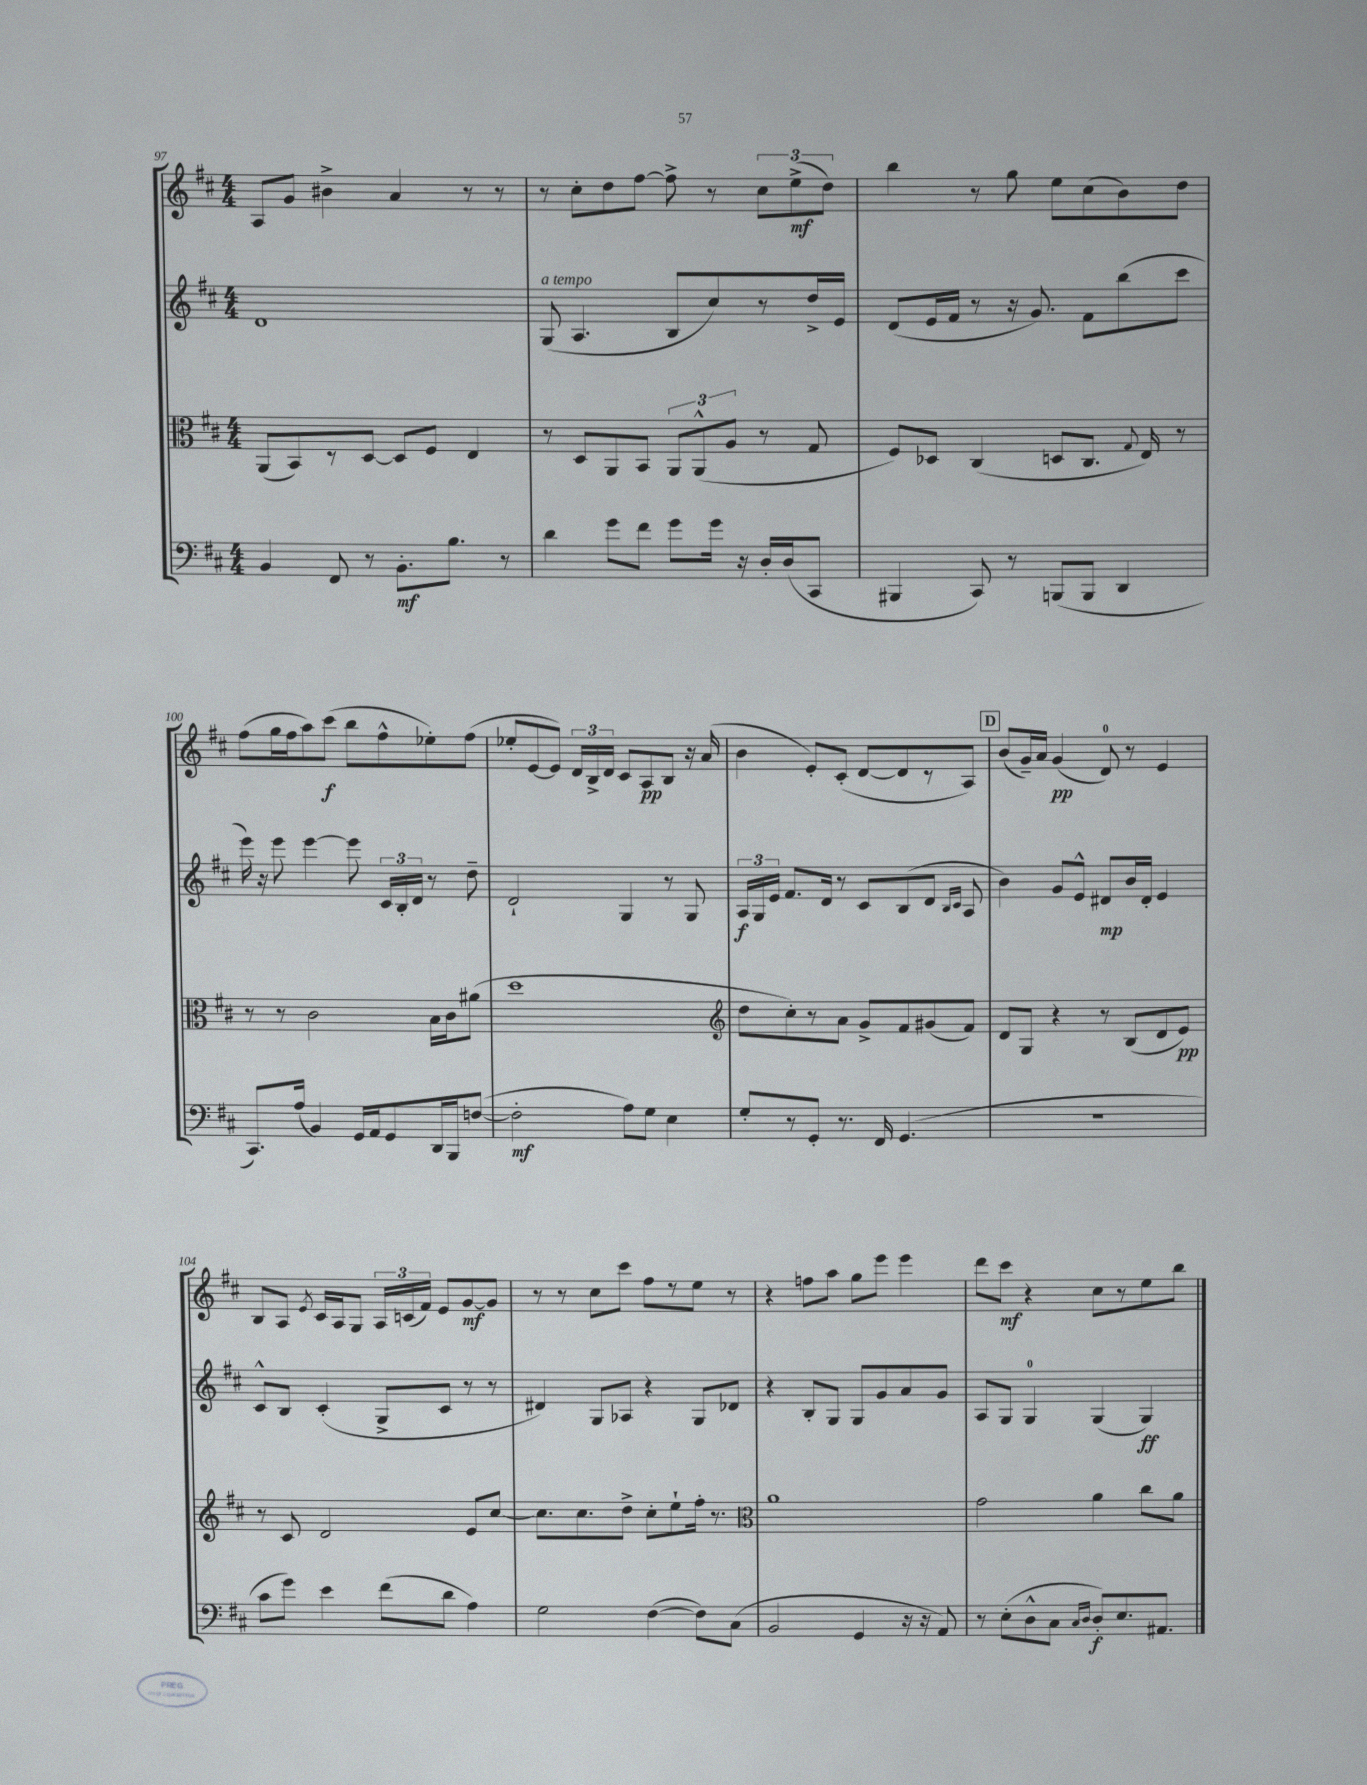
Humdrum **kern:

**kern	**dynam	**kern	**dynam	**kern	**dynam	**kern	**dynam
*part4	*part4	*part3	*part3	*part2	*part2	*part1	*part1
*staff4	*staff4	*staff3	*staff3	*staff2	*staff2	*staff1	*staff1
*clefF4	*	*clefC3	*	*clefG2	*	*clefG2	*
*k[f#c#]	*	*k[f#c#]	*	*k[f#c#]	*	*k[f#c#]	*
*M4/4	*	*M4/4	*	*M4/4	*	*M4/4	*
=97	=97	=97	=97	=97	=97	=97	=97
4BB/	.	(8AA/L	.	1d	.	8A/L	.
.	.	8BB/)	.	.	.	8g/J	.
8FF#/	.	8r	.	.	.	4b#X^\	.
8r	.	[8D/J	.	.	.	.	.
8.BB'\L	mf	8D/L]	.	.	.	4a/	.
.	.	8F#/J	.	.	.	.	.
8.B\J	.	.	.	.	.	.	.
.	.	4E/	.	.	.	8r	.
8r	.	.	.	.	.	8r	.
=98	=98	=98	=98	=98	=98	=98	=98
!	!	!	!	!LO:TX:a:i:t=a tempo	!	!	!
4d\	.	8r	.	(8G/	.	8r	.
.	.	8D/L	.	4.A/	.	8cc#'\L	.
8g\L	.	8AA/	.	.	.	8dd\	.
8f#\J	.	8BB/J	.	.	.	[8ff#\J	.
8g\L	.	12AA/L	.	8B/L	.	8ff#^\]	.
.	.	(12AA^^/	.	.	.	.	.
16g\Jk	.	.	.	8cc#/)	.	8r	.
.	.	12A/J	.	.	.	.	.
16r	.	.	.	.	.	.	.
16D'/LL	.	8r	.	8r	.	12cc#\L	.
(16D/J	.	.	.	.	.	.	.
.	.	.	.	.	.	(12ee^\	mf
8CC#/J	.	8G/	.	16dd^/L	.	.	.
.	.	.	.	.	.	12dd\J)	.
.	.	.	.	16e/JJ	.	.	.
=99	=99	=99	=99	=99	=99	=99	=99
4BBB#X/	.	8F#/L)	.	(8d/L	.	4bb\	.
.	.	8D-X/J	.	16e/L	.	.	.
.	.	.	.	16f#/JJ	.	.	.
8CC#/)	.	(4C#/	.	8r	.	8r	.
8r	.	.	.	16r	.	8gg\	.
.	.	.	.	8.g/)	.	.	.
(8BBBn/L	.	8Dn/L	.	.	.	8ee\L	.
8BBB/J	.	8.C#/J	.	8f#\L	.	(8cc#\	.
4DD/	.	.	.	(8bb\	.	8b\)	.
.	.	8qqG/	.	.	.	.	.
.	.	16E/)	.	.	.	.	.
.	.	8r	.	8ccc#\J	.	8dd\J	.
!!LO:LB:g=z
=100	=100	=100	=100	=100	=100	=100	=100
8.CC#/L)	.	8r	.	16eee\)	.	(8ff#\L	.
.	.	.	.	16r	.	.	.
.	.	8r	.	8eee\	.	16gg\L	.
(16A/Jk	.	.	.	.	.	16ff#\J	.
4BB/)	.	2c#\	.	[4eee\	.	8aa\)	.
.	.	.	.	.	.	(8ccc#\J	f
16GG/LL	.	.	.	8eee\]	.	8bb\L	.
16AA/J	.	.	.	.	.	.	.
8GG/	.	.	.	24c#/LL	.	8ff#^^\	.
.	.	.	.	24B'/	.	.	.
.	.	.	.	24d/JJ	.	.	.
16DD/L	.	16B\LL	.	8r	.	8ee-X'\)	.
16BBB/J	.	16c#\J	.	.	.	.	.
([8Fn/J	.	(8a#X\J	.	8dd~\	.	(8ff#\J	.
=101	=101	=101	=101	=101	=101	=101	=101
2F'\]	mf	1dd	.	2d`/	.	8ee-X'/L	.
.	.	.	.	.	.	[8e/	.
.	.	.	.	.	.	8e/J])	.
.	.	.	.	.	.	24d/LL	.
.	.	.	.	.	.	24B^/	.
.	.	.	.	.	.	24d/JJ	.
8A\L)	.	.	.	4G/	.	8c#/L	.
8G\J	.	.	.	.	.	8A/	pp
4E\	.	.	.	8r	.	8B/J	.
.	.	.	.	8G/	.	16r	.
.	.	.	.	.	.	(16a/	.
=102	=102	=102	=102	=102	=102	=102	=102
*	*	*clefG2	*	*	*	*	*
8G'/L	.	8dd\L	.	24A/LL	f	4b\	.
.	.	.	.	24G/	.	.	.
.	.	.	.	24e/JJ	.	.	.
8r	.	8cc#'\)	.	8.f#/L	.	.	.
8GG'/J	.	8r	.	.	.	8e'/L)	.
.	.	.	.	16d/Jk	.	.	.
8.r	.	8a\J	.	8r	.	(8c#'/J	.
.	.	8g^/L	.	8c#/L	.	[8d/L	.
16FF#/	.	.	.	.	.	.	.
(4.GG/	.	8f#/	.	(8B/	.	8d/]	.
.	.	(8g#X/	.	8d/J	.	8r	.
.	.	.	.	16qqB/LL	.	.	.
.	.	.	.	16qqc#/JJ	.	.	.
.	.	8f#/J)	.	8A/	.	8A/J)	.
!!LO:REH:place=s1:t=D
=103	=103	=103	=103	=103	=103	=103	=103
1r	.	8d/L	.	4b\)	.	(8b/L	.
.	.	8G/J	.	.	.	16g~/L)	.
.	.	.	.	.	.	16a/JJ	.
.	.	4r	.	8g/L	.	(4g/	pp
.	.	.	.	8e^^/J	.	.	.
.	.	8r	.	8d#X/L	mp	8d/)	.
.	.	(8B/L	.	16b/L	.	8r	.
.	.	.	.	16d#'/JJ	.	.	.
.	.	8d/	.	4e/	.	4e/	.
.	.	8e/J)	pp	.	.	.	.
!!LO:LB:g=z
=104	=104	=104	=104	=104	=104	=104	=104
8c#\L	.	8r	.	8c#^^/L	.	8B/L	.
8g\J)	.	8c#/	.	8B/J	.	8A/J	.
.	.	.	.	.	.	8qe/	.
4e\	.	2d/	.	(4c#'/	.	16c#/LL	.
.	.	.	.	.	.	16A/J	.
.	.	.	.	.	.	8G/J	.
(8f#\L	.	.	.	8G^/L	.	24A/LL	.
.	.	.	.	.	.	(24cn/	.
.	.	.	.	.	.	24f#/JJ)	.
8d\J	.	.	.	8c#/J	.	8e/L	.
4A\)	.	8e/L	.	8r	.	[8g/	mf
.	.	[8cc#/J	.	8r	.	8g/J]	.
=105	=105	=105	=105	=105	=105	=105	=105
2G\	.	8.cc#\L]	.	4d#X/)	.	8r	.
.	.	.	.	.	.	8r	.
.	.	8.cc#\	.	.	.	.	.
.	.	.	.	8G/L	.	8cc#\L	.
.	.	8dd^\J	.	8A-X/J	.	8ccc#\J	.
([4F#\	.	8cc#'\L	.	4r	.	8ff#\L	.
.	.	8ee`\	.	.	.	8r	.
8F#\L])	.	16ff#'\Jk	.	8G/L	.	8ee\J	.
.	.	8.r	.	.	.	.	.
(8C#\J	.	.	.	8d-X/J	.	8r	.
=106	=106	=106	=106	=106	=106	=106	=106
*	*	*clefC3	*	*	*	*	*
2BB/	.	1a	.	4r	.	4r	.
.	.	.	.	8B'/L	.	8ffn\L	.
.	.	.	.	8G/J	.	8aa\J	.
4GG/	.	.	.	8G/L	.	8gg\L	.
.	.	.	.	8g/	.	8eee\J	.
16r	.	.	.	8a/	.	4eee\	.
16r	.	.	.	.	.	.	.
8AA/)	.	.	.	8g/J	.	.	.
=107	=107	=107	=107	=107	=107	=107	=107
8r	.	2g\	.	8A/L	.	8ddd\L	.
(8E'\L	.	.	.	8G/J	.	8ccc#\J	mf
8D^^\	.	.	.	4G/	.	4r	.
8C#\J	.	.	.	.	.	.	.
16qqC#/LL	.	.	.	.	.	.	.
16qqD/JJ	.	.	.	.	.	.	.
8D'/L)	f	4a\	.	(4G/	.	8cc#\L	.
8.E/	.	.	.	.	.	8r	.
.	.	8cc#\L	.	4G/)	ff	8ee\	.
8.AA#X/J	.	.	.	.	.	.	.
.	.	8a\J	.	.	.	8bb\J	.
==	==	==	==	==	==	==	==
*-	*-	*-	*-	*-	*-	*-	*-
